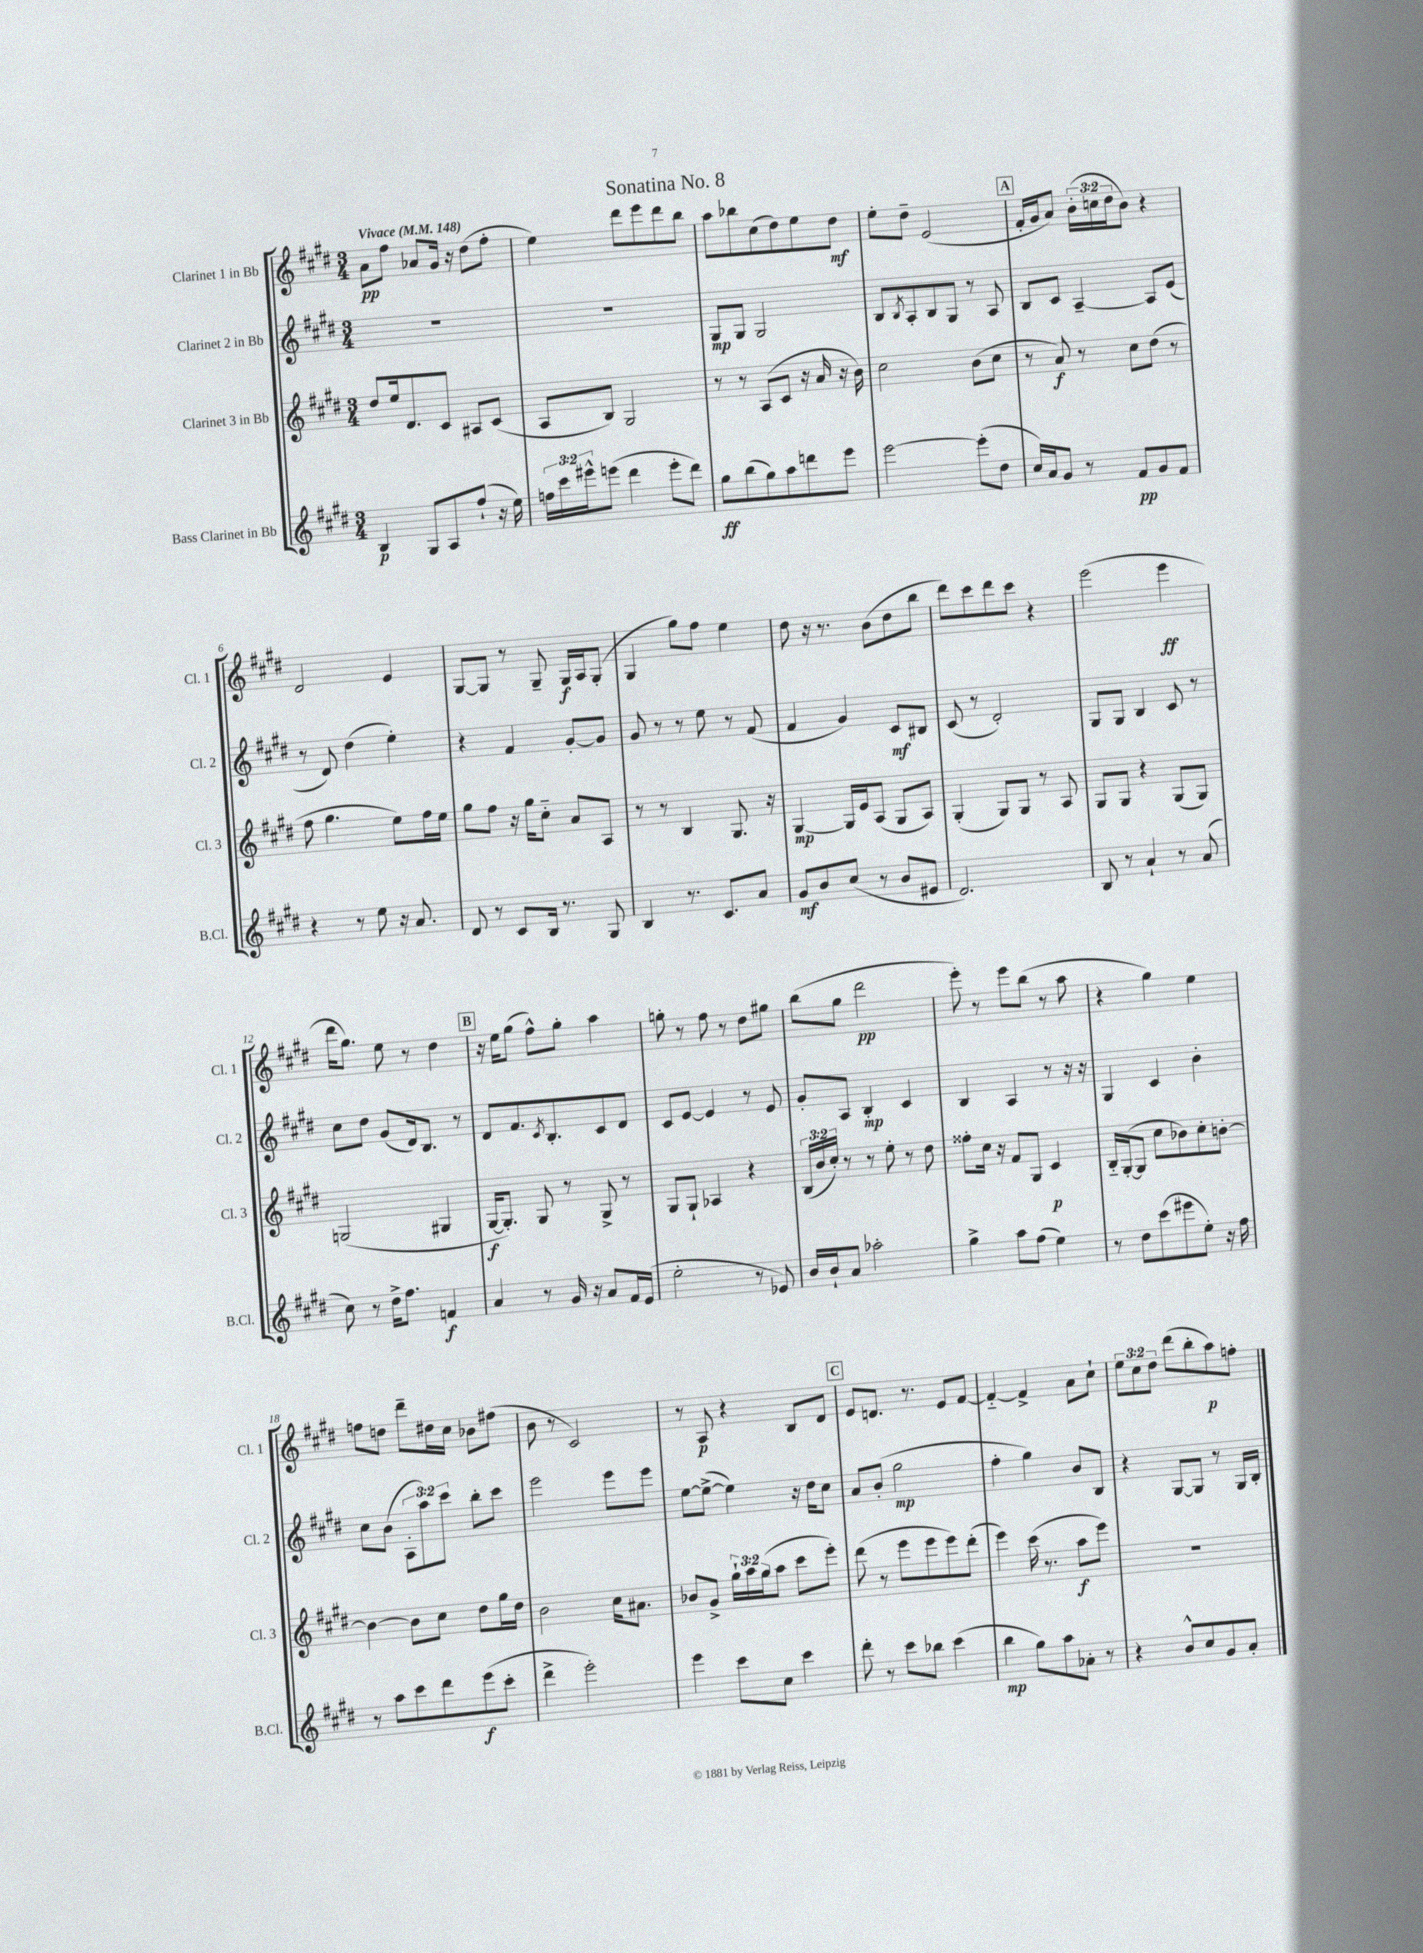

**kern	**kern	**kern	**kern
*staff4	*staff3	*staff2	*staff1
*clefG2	*clefG2	*clefG2	*clefG2
*k[f#c#g#d#]	*k[f#c#g#d#]	*k[f#c#g#d#]	*k[f#c#g#d#]
*M3/4	*M3/4	*M3/4	*M3/4
*MM148	*MM148	*MM148	*MM148
4B/	8dd#/L	2.r	8a\L
.	16ee/k	.	8ff#\J
.	8.d#/	.	.
8G#/L	.	.	8a-/L
8A/	8c#/J	.	16g#/Jk
.	.	.	16r
(8ff#`/J	8A#/L	.	(8dd#\L
16r	(8c#/J	.	8ff#'\J
16ee\)	.	.	.
=	=	=	=
24ff\LL	8A/L	2.r	4ee\)
24ccc#\	.	.	.
24eee#^^\J	.	.	.
(8eee\J	8B/J)	.	.
4ddd#\	2G#/	.	8ddd#\L
.	.	.	8eee\
8eee'\L	.	.	8ddd#\
8ddd#\J)	.	.	8bb\J
=	=	=	=
8gg#\L	8r	8G#/L	8aa\L
(8bb\	8r	8G#/J	8bb-\
8gg#\)	(8A/L	2G#/	(8cc#\
8aa\	8c#/J	.	8dd#\)
8ddd\	16r	.	8ee\
.	16a/	.	.
8eee\J	16r	.	8dd#\J
.	16b\)	.	.
=	=	=	=
[2eee\	2cc#\	8B/L	8ee'\L
.	.	8qB/	.
.	.	8A'/	8dd#~\J
.	.	8B/	(2e/
.	.	8G#/J	.
(8eee'\]L	(8b\L	8r	.
8dd#\J	8cc#\J	8A/	.
=	=	=	=
16cc#/LL)	8r	8B/L	16f#'/LL
16a/J	.	.	16g#/J
8g#/J	8a/)	8c#/J	8a/J)
8r	8r	[4A~/	(24b'\LL
.	.	.	24cc\
.	.	.	24dd#\J
8f#/L	8cc#\L	.	8b\J)
8g#/	(8dd#\J	8A/]L	4r
8f#/J	8r	(8e/J	.
=	=	=	=
4r	8ff#\	8r	2d#/
.	4.gg#\	8d#/)	.
8r	.	(4dd#\	.
8ee\	.	.	.
16r	8ee\L)	4ee'\)	4e/
8.a/	.	.	.
.	16ff#\L	.	.
.	16ee\JJ	.	.
=	=	=	=
8d#/	8gg#\L	4r	[8G#/L
8r	8ff#\J	.	8G#/]J
8c#/L	16r	4f#/	8r
.	16gg#\LK	.	.
16B/Jk	8cc#'~\J	.	8G#~/
8.r	.	.	.
.	8a/L	[8g#'/L	16G#/LL
.	.	.	16A/J
8G#/	8A/J	8g#/]J	(8G#'/J
=	=	=	=
4B/	8r	8g#/	4G#/
.	8r	8r	.
8.r	4B/	8r	8gg#\L)
.	.	8ee\	8ff#\J
8.c#/L	.	.	.
.	8.G#/	8r	4ee\
8a/J	.	(8f#/	.
.	16r	.	.
=	=	=	=
8g#/L	[4G#/	4f#/	8dd#\
8b/	.	.	16r
.	.	.	8.r
(8cc#/J	16G#/]LL	4g#/)	.
.	16e/J	.	.
8r	(8A/J	.	(8b\L
8b/L	8G#/L	8c#/L	8dd#\
8e#/J	8A/J)	8B#/J	8bb\J
=	=	=	=
2.d#/)	(4G#'/	(8c#/	8ddd#\L)
.	.	8r	8ccc#\
.	8G#/L)	2d#'/)	8ddd#\
.	8G#/J	.	8ccc#\J
.	8r	.	4r
.	8A/	.	.
=	=	=	=
8B/	8G#/L	8G#/L	(2eee\
8r	8G#/J	8G#/J	.
4a`/	4r	4B/	.
8r	(8G#/L	8c#/	4eee\
(8a/	8G#/J)	8r	.
=	=	=	=
8cc#\)	(2G/	8cc#\L	16ddd#\LK
.	.	.	8.gg#\J)
8r	.	8dd#\J	.
16dd#^\LK	.	(8g#/L	8ee\
8.ff#\J	.	.	.
.	.	16d#/k)	8r
.	.	8.B/J	.
4f/	4G#/	.	4dd#\
.	.	8r	.
=	=	=	=
4a/	[16G#/LK	8d#/L	16r
.	8.G#'/]J)	.	16ee\LK
.	.	8.f#/	(8gg#\J
8r	8G#/	.	8ff#^^\L)
.	.	8qc#/	.
.	.	8.B'/	.
16g#/	8r	.	8gg#'\J
16r	.	.	.
8a/L	8G#^/	8c#/	4aa\
16f#/L	8r	8d#/J	.
(16e/JJ	.	.	.
=	=	=	=
2ee'\	8G#/L	8c#/L	8gg'\
.	8G#`/J	[8e/J	8r
.	4A-/	4e/]	8ff#\
.	.	.	8r
8r	4r	8r	8dd#\L
8e-/)	.	8e/	8gg#\J
=	=	=	=
16b/LL	(24B/LL	8g#'/L	(8bb\L
.	24b/	.	.
16b`/J	.	.	.
.	24cc#'/JJ)	.	.
8a/J	8r	8A/J	8gg#\J
2aa-'\	8r	4B'/	2ddd#\
.	8ee'\	.	.
.	8r	4c#/	.
.	8dd#\	.	.
=	=	=	=
4gg#^\	8ff##'\L	4B/	8eee'\)
.	16cc#\Jk	.	8r
.	16r	.	.
8aa\L	8f#/L	4A/	8eee\L
(8ff#\J	8G#/J	.	(8bb\J
4ee\)	4c#/	8r	8r
.	.	16r	8aa\
.	.	16r	.
=	=	=	=
8r	16B'~/LL	4G#/	4r
.	([16G#'/J	.	.
8dd#\L	8G#/]J	.	.
(8ccc#\	8cc#\L	4c#/	4gg#\)
8eee#\	8b-\)	.	.
8ee'\J)	8cc#'\	4b'\	4ee\
16r	[8b'\J	.	.
16ff#\	.	.	.
=	=	=	=
8r	4b\_	8cc#\L	8ff\L
8aa\L	.	(8b\J	8dd\J
8ccc#\	8b\]L	12A'\L	8ddd#~\L
.	.	12aa\)	.
8ddd#\	8cc#\J	.	16dd#\L
.	.	12ccc#\J	.
.	.	.	16cc#\JJ
(8eee\	8dd#\L	8bb'\L	8b-\L
8ccc#'\J	16gg#\L	8ccc#\J	(8ff#\J
.	16dd#\JJ	.	.
=	=	=	=
4ddd#^\	2b\	2eee\	8b\
.	.	.	8r
2eee'\)	.	.	2c#/)
.	16cc#\LK	8eee\L	.
.	8.a#\J	.	.
.	.	8eee\J	.
=	=	=	=
4eee\	8b-/L	[8ee\L	8r
.	8g#^/J	(8ee^\_J	8A/
8ccc#\L	24gg#`\LL	4ee\])	4r
.	24aa\	.	.
.	(24gg#\J	.	.
8cc#\J	8aa\J	.	.
4ccc#\	8ccc#\L	16r	8B/L
.	.	16dd#\LK	.
.	8eee'\J)	8cc#\J	8d#/J
=	=	=	=
8ddd#'\	(8ddd#\	8a/L	8e/L
8r	8r	(8b'/J	8.d/J
8ccc#\L	8eee\L	2gg#\	.
.	.	.	8.r
8bb-\J	8eee\	.	.
(4ccc#\	8eee\)	.	8e/L
.	(8ddd#'\J	.	[8f#/J
=	=	=	=
4bb\	4eee\)	4ff#'\	4f#'~/_
8gg#\L)	(16ccc#\	4gg#\)	4f#^/]
.	8.r	.	.
8aa\	.	.	.
8a-'\J	8aa\L	8b/L	8a\L
8r	8eee\J)	8B/J	8cc#`\J
=	=	=	=
4r	2.r	4r	12ee\L
.	.	.	12cc#\
.	.	.	12dd#\J
8b^^/L	.	[8G#/L	(8ddd#\L
8cc#/	.	8G#/]J	8bb'\
8g#/	.	8r	8aa\)
8a'/J	.	16G#/LL	8ff'\J
.	.	16B'/JJ	.
==	==	==	==
*-	*-	*-	*-
